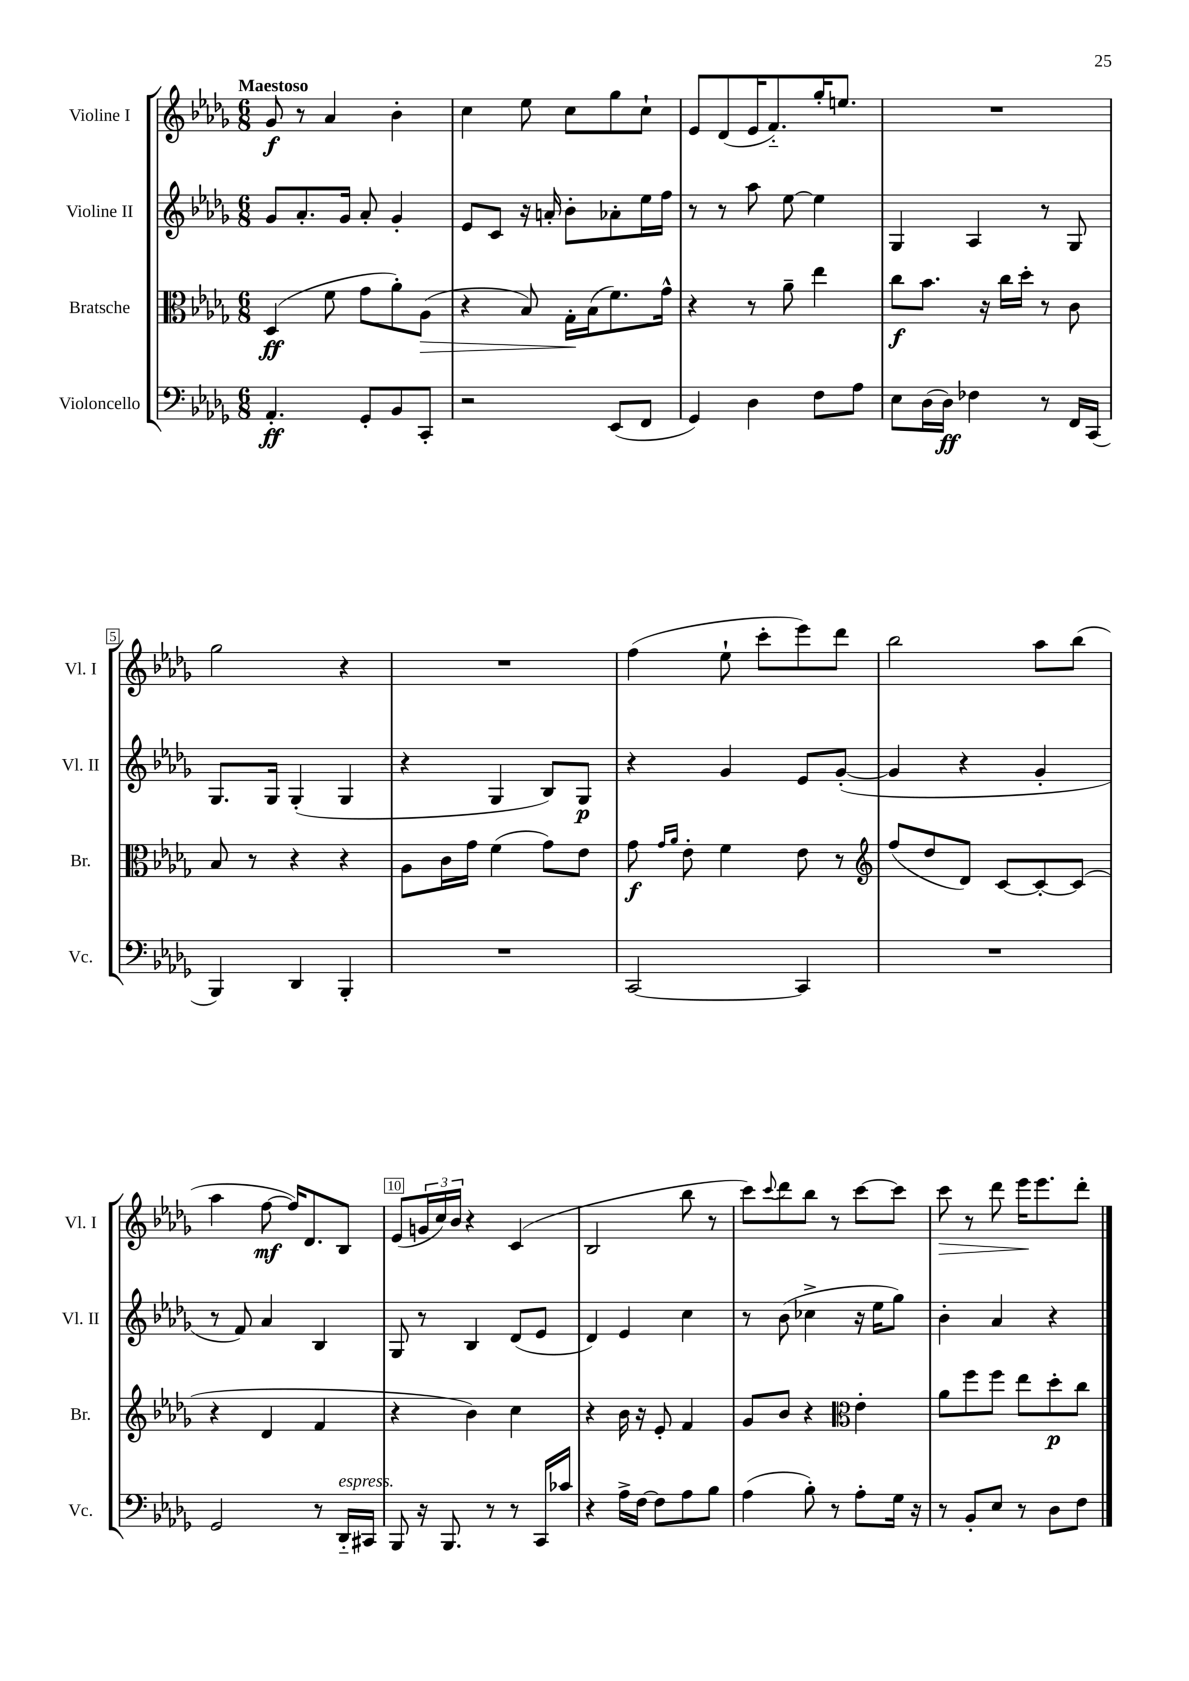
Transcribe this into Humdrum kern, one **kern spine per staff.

**kern	**kern	**kern	**kern
*staff4	*staff3	*staff2	*staff1
*clefF4	*clefC3	*clefG2	*clefG2
*k[b-e-a-d-g-]	*k[b-e-a-d-g-]	*k[b-e-a-d-g-]	*k[b-e-a-d-g-]
*M6/8	*M6/8	*M6/8	*M6/8
4.AA-'	(4D-	8g-	8g-
.	.	8.a-'	8r
.	8f	.	4a-
.	.	16g-	.
8GG-'	8g-	8a-'	.
8BB-	8a-')	4g-'	4b-'
8CC'	(8A-	.	.
=	=	=	=
2r	4r	8e-	4cc
.	.	8c	.
.	8B-)	16r	8ee-
.	.	16a'	.
.	16G-'	8b-'	8cc
.	(16B-	.	.
(8EE-	8.f)	8a-'	8gg-
8FF	.	16ee-	8cc`
.	16g-^^	16ff	.
=	=	=	=
4GG-)	4r	8r	8e-
.	.	8r	(8d-
4D-	8r	8aa-	16e-
.	.	.	8.f'~)
.	8a-~	[8ee-	.
8F	4ee-	4ee-]	16gg-'
.	.	.	8.ee
8A-	.	.	.
=	=	=	=
8E-	8cc	4G-	2.r
(16D-	8.b-	.	.
16D-)	.	.	.
4F-	.	4A-	.
.	16r	.	.
.	16cc	.	.
.	16dd-'	.	.
8r	8r	8r	.
16FF	8c	8G-	.
(16CC	.	.	.
=	=	=	=
4BBB-)	8B-	8.G-	2gg-
.	8r	.	.
.	.	16G-	.
4DD-	4r	(4G-'	.
4BBB-'	4r	4G-	4r
=	=	=	=
2.r	8A-	4r	2.r
.	16c	.	.
.	16g-	.	.
.	(4f	4G-	.
.	8g-)	8B-)	.
.	8e-	8G-	.
=	=	=	=
[2CC	8g-	4r	(4ff
.	16qqg-	.	.
.	16qqa-	.	.
.	8e-'	.	.
.	4f	4g-	8ee-`
.	.	.	8ccc'
4CC]	8e-	8e-	8eee-)
.	8r	([8g-'	8ddd-
=	=	=	=
*	*clefG2	*	*
2.r	(8ff	4g-]	2bb-
.	8dd-	.	.
.	8d-)	4r	.
.	[8c	.	.
.	8c'_	4g-'	8aa-
.	(8c]	.	(8bb-
=	=	=	=
2GG-	4r	8r	4aa-
.	.	8f)	.
.	4d-	4a-	[8ff
.	.	.	16ff])
.	.	.	8.d-
8r	4f	4B-	.
16DD-'~	.	.	8B-
16CC#	.	.	.
=	=	=	=
8BBB-	4r	8G-	(8e-
16r	.	8r	24g
.	.	.	24cc)
8.BBB-	.	.	.
.	.	.	24b-
.	4b-)	4B-	4r
8r	.	.	.
8r	4cc	(8d-	(4c
16CC	.	8e-	.
16c-	.	.	.
=	=	=	=
4r	4r	4d-)	2B-
16A-^	16b-	4e-	.
[16F	16r	.	.
8F]	8e-'	.	.
8A-	4f	4cc	8bb-
8B-	.	.	8r
=	=	=	=
(4A-	8g-	8r	8ccc)
.	.	.	8qqccc
.	8b-	(8b-	8ddd-
8B-')	4r	4cc-^	8bb-
8r	.	.	8r
*	*clefC3	*	*
8A-'	4e-'	16r	[8ccc
.	.	16ee-	.
16G-	.	8gg-)	8ccc]
16r	.	.	.
=	=	=	=
8r	8a-	4b-'	8ccc
8BB-'	8ff	.	8r
8E-	8ff	4a-	8ddd-
8r	8ee-	.	16eee-
.	.	.	8.eee-
8D-	8dd-'	4r	.
8F	8cc	.	8ddd-'
==	==	==	==
*-	*-	*-	*-
